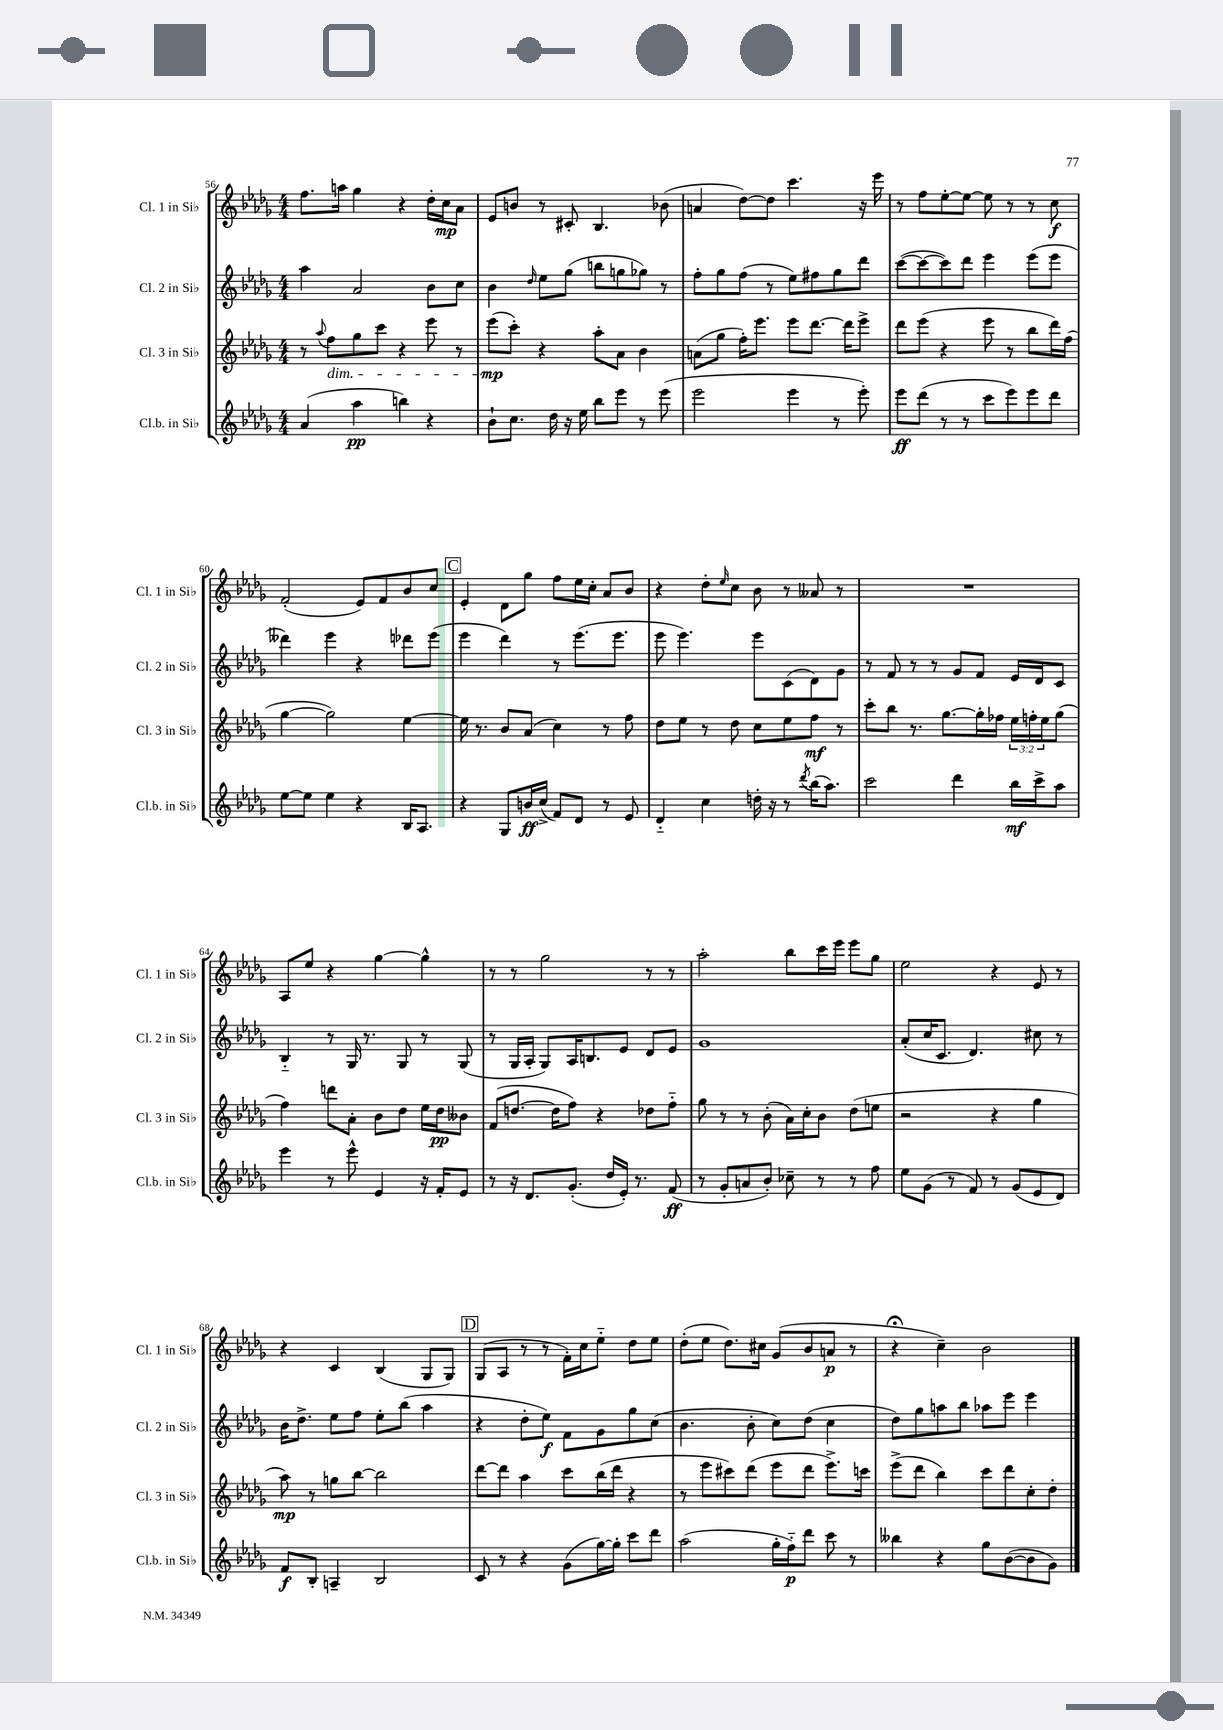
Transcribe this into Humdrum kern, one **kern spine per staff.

**kern	**dynam	**kern	**dynam	**kern	**dynam	**kern	**dynam
*part4	*part4	*part3	*part3	*part2	*part2	*part1	*part1
*staff4	*staff4	*staff3	*staff3	*staff2	*staff2	*staff1	*staff1
*I"Cl.b. in Si♭	*	*I"Cl. 3 in Si♭	*	*I"Cl. 2 in Si♭	*	*I"Cl. 1 in Si♭	*
*I'Cl.b. in Si♭	*	*I'Cl. 3 in Si♭	*	*I'Cl. 2 in Si♭	*	*I'Cl. 1 in Si♭	*
*clefG2	*	*clefG2	*	*clefG2	*	*clefG2	*
*k[b-e-a-d-g-]	*	*k[b-e-a-d-g-]	*	*k[b-e-a-d-g-]	*	*k[b-e-a-d-g-]	*
*M4/4	*	*M4/4	*	*M4/4	*	*M4/4	*
=56	=56	=56	=56	=56	=56	=56	=56
(4a-/	.	8r	.	4aa-\	.	8.ff\L	.
.	.	8qqaa-/	.	.	.	.	.
!	!	!LO:TX:b:i:t=dim.	!	!	!	!	!
.	.	8ff\L	.	.	.	.	.
.	.	.	.	.	.	16aan\Jk	.
4aa-\	pp	8gg-\	.	2a-/	.	4gg-\	.
.	.	8ccc\J	.	.	.	.	.
4bbn\)	.	4r	.	.	.	4r	.
4r	.	8eee-\	.	8b-\L	.	16dd-'\LL	.
.	.	.	.	.	.	16cc\J	mp
.	.	8r	.	8cc\J	.	8a-\J	.
=57	=57	=57	=57	=57	=57	=57	=57
8b-`\L	.	(8eee-\L	mp	4b-\	.	8e-/L	.
8.cc\J	.	8ccc'\J)	.	.	.	8bn/J	.
.	.	.	.	16qqdd-/	.	.	.
.	.	4r	.	8ee-\L	.	8r	.
16dd-\	.	.	.	.	.	.	.
16r	.	.	.	(8gg-\J	.	8c#X'/	.
16ee-\	.	.	.	.	.	.	.
8bb-\L	.	8aa-'\L	.	8bbn\L	.	4.B-/	.
8eee-\J	.	8a-\J	.	8ggn\	.	.	.
8r	.	4b-\	.	8gg-X\J)	.	.	.
(8eee-\	.	.	.	8r	.	(8b-X\	.
=58	=58	=58	=58	=58	=58	=58	=58
2eee-\	.	(8an\L	.	8ff'\L	.	4an/	.
.	.	8gg-\J	.	8gg-\	.	.	.
.	.	16ff'\KL)	.	(8ff\J	.	[8dd-\L)	.
.	.	8.eee-\J	.	.	.	.	.
.	.	.	.	8r	.	8dd-\J]	.
4eee-\	.	8eee-\L	.	8ee-\L)	.	4.ccc\	.
.	.	[8.ddd-\J	.	8ff#X\	.	.	.
8r	.	.	.	8gg-\	.	.	.
.	.	16ddd-\KL]	.	.	.	.	.
8eee-'\)	.	8eee-^\J	.	8ddd-\J	.	16r	.
.	.	.	.	.	.	16eee-\	.
=59	=59	=59	=59	=59	=59	=59	=59
8eee-\L	ff	8ddd-\L	.	([8ccc\L	.	8r	.
(8ddd-\J	.	(8eee-\J	.	8ccc\_	.	8ff\L	.
8r	.	4r	.	8ccc\])	.	[8ee-'\	.
8r	.	.	.	8ddd-\J	.	8ee-\J_	.
8ccc\L	.	8eee-\	.	4eee-\	.	8ee-\]	.
8eee-\)	.	8r	.	.	.	8r	.
8eee-\	.	8bb-\L	.	(8eee-\L	.	8r	.
8ddd-\J	.	16ddd-\L)	.	8eee-\J	.	8cc\	f
.	.	(16ff\JJ	.	.	.	.	.
!!LO:LB:g=z
=60	=60	=60	=60	=60	=60	=60	=60
[8ee-\L	.	[4gg-\	.	4ddd--X\)	.	(2f'/	.
8ee-\J]	.	.	.	.	.	.	.
4ee-\	.	2gg-\])	.	4eee-\	.	.	.
4r	.	.	.	4r	.	8e-/L)	.
.	.	.	.	.	.	8f/	.
16B-/KL	.	[4ee-\	.	8ddd-X\L	.	8b-/	.
8.A-/J	.	.	.	.	.	.	.
.	.	.	.	(8eee-\J	.	8cc/J	.
!!LO:REH:place=s1:t=C
=61	=61	=61	=61	=61	=61	=61	=61
4r	.	16ee-\]	.	4eee-\	.	4e-'/	.
.	.	8.r	.	.	.	.	.
8G-/L	.	8b-/L	.	4ddd-\)	.	8d-\L	.
16bn/L	ff	(8a-/J	.	.	.	8gg-\J	.
(16cc^/JJ	.	.	.	.	.	.	.
8f/L)	.	4cc\)	.	8r	.	8ff\L	.
8d-/J	.	.	.	(8.eee-\L	.	16ee-\L	.
.	.	.	.	.	.	16cc'\JJ	.
8r	.	8r	.	.	.	8a-/L	.
.	.	.	.	8.eee-\J	.	.	.
8e-/	.	8ff\	.	.	.	8b-/J	.
=62	=62	=62	=62	=62	=62	=62	=62
4d-/	.	8dd-\L	.	8eee-\	.	4r	.
.	.	8ee-\J	.	4.eee-\)	.	.	.
4cc\	.	8r	.	.	.	8dd-'\L	.
.	.	.	.	.	.	16qqee-/	.
.	.	8dd-\	.	.	.	8cc\J	.
16ddn'\	.	8cc\L	.	8eee-\L	.	8b-\	.
16r	.	.	.	.	.	.	.
8r	.	8ee-\	.	(8c\	.	8r	.
8qddd-/	.	.	.	.	.	.	.
(16bb-\KL	.	8ff\J	mf	8d-\)	.	8a--X/	.
8.aa-\J)	.	.	.	.	.	.	.
.	.	8r	.	8g-\J	.	8r	.
=63	=63	=63	=63	=63	=63	=63	=63
2ccc\	.	8ccc'\L	.	8r	.	1r	.
.	.	8bb-\J	.	8f/	.	.	.
.	.	8.r	.	8r	.	.	.
.	.	.	.	8r	.	.	.
.	.	[8.gg-\L	.	.	.	.	.
4ddd-\	.	.	.	8g-/L	.	.	.
.	.	16gg-'\L]	.	8f/J	.	.	.
.	.	16ff-X\JJ	.	.	.	.	.
16bb-\LL	mf	24ee-\LL	.	16e-/LL	.	.	.
.	.	24ffn'\	.	.	.	.	.
16ccc^\J	.	.	.	16d-/J	.	.	.
.	.	24ee-\J	.	.	.	.	.
8aa-\J	.	(8gg-\J	.	8c/J	.	.	.
!!LO:LB:g=z
=64	=64	=64	=64	=64	=64	=64	=64
4eee-\	.	4ff\)	.	4B-/	.	8A-/L	.
.	.	.	.	.	.	8ee-/J	.
8r	.	8dddn\L	.	8r	.	4r	.
8eee-^^\	.	8a-'\J	.	16G-/	.	.	.
.	.	.	.	8.r	.	.	.
4e-/	.	8b-\L	.	.	.	[4gg-\	.
.	.	8dd-\J	.	8G-/	.	.	.
16r	.	16ee-\LL	.	8r	.	4gg-^^\]	.
16f'/KL	.	16dd-\J	pp	.	.	.	.
8e-/J	.	8b--X\J	.	(8G-/	.	.	.
=65	=65	=65	=65	=65	=65	=65	=65
8r	.	(8f/L	.	8r	.	8r	.
16r	.	[8.ddn/J	.	16G-/LL	.	8r	.
8.d-/L	.	.	.	16A-'/JJ	.	.	.
.	.	.	.	8G-/L)	.	2gg-\	.
.	.	16dd\KL]	.	.	.	.	.
(8.g-'/J	.	8ff\J)	.	16A-/K	.	.	.
.	.	.	.	8.Bn/	.	.	.
.	.	4r	.	.	.	.	.
16dd-/LL	.	.	.	.	.	.	.
16e-'/JJ)	.	.	.	8e-/J	.	.	.
8.r	.	.	.	.	.	.	.
.	.	8dd-X\L	.	8d-/L	.	8r	.
(8f/	ff	8ff\J	.	8e-/J	.	8r	.
=66	=66	=66	=66	=66	=66	=66	=66
8r	.	8gg-\	.	1g-	.	2aa-'\	.
8g-'/L	.	8r	.	.	.	.	.
8an/	.	8r	.	.	.	.	.
8b-'/J)	.	(8b-'\	.	.	.	.	.
8cc-X~\	.	16a-\LL)	.	.	.	8bb-\L	.
.	.	16cc'\J	.	.	.	.	.
8r	.	8b-\J	.	.	.	16ccc\L	.
.	.	.	.	.	.	16eee-\JJ	.
8r	.	(8dd-\L	.	.	.	8eee-\L	.
8ff\	.	8een\J	.	.	.	8gg-\J	.
=67	=67	=67	=67	=67	=67	=67	=67
8ee-\L	.	2r	.	(8a-'/L	.	2ee-\	.
(8g-\J	.	.	.	16cc/K	.	.	.
.	.	.	.	8.c/J	.	.	.
8r	.	.	.	.	.	.	.
8f/)	.	.	.	4.d-/)	.	.	.
8r	.	4r	.	.	.	4r	.
(8g-/L	.	.	.	.	.	.	.
8e-/	.	4gg-\	.	8cc#X\	.	8e-/	.
8d-/J)	.	.	.	8r	.	8r	.
!!LO:LB:g=z
=68	=68	=68	=68	=68	=68	=68	=68
8f/L	f	8aa-\)	mp	16b-\KL	.	4r	.
.	.	.	.	8.dd-^\J	.	.	.
8B-'/J	.	8r	.	.	.	.	.
4An~/	.	8ggn\L	.	8ee-\L	.	4c/	.
.	.	[8bb-\J	.	8ff\J	.	.	.
2B-/	.	2bb-\]	.	8ee-'\L	.	(4B-/	.
.	.	.	.	(8bb-\J	.	.	.
.	.	.	.	4aa-\	.	8G-/L	.
.	.	.	.	.	.	8G-/J)	.
!!LO:REH:place=s1:t=D
=69	=69	=69	=69	=69	=69	=69	=69
8c/	.	[8ddd-\L	.	4r	.	(8G-/L	.
8r	.	8ddd-\J]	.	.	.	8A-/J	.
4r	.	4aa-\	.	8dd-'\L	.	8r	.
.	.	.	.	8ee-\J)	f	8r	.
(8g-\L	.	8ccc\L	.	8f\L	.	16f'\LL)	.
.	.	.	.	.	.	16cc\J	.
[16gg-\L)	.	(16bb-\L	.	8g-\	.	8ee-\J	.
16gg-'\JJ]	.	16ddd-\JJ	.	.	.	.	.
8ccc\L	.	4r	.	8gg-\	.	8dd-\L	.
8ddd-\J	.	.	.	(8cc\J	.	8ee-\J	.
=70	=70	=70	=70	=70	=70	=70	=70
(2aa-\	.	8r	.	4.b-\	.	(8dd-'\L	.
.	.	8eee-\L	.	.	.	8ee-\J	.
.	.	8ccc#X\)	.	.	.	8.dd-\L)	.
.	.	(8ddd-\J	.	8b-'\	.	.	.
.	.	.	.	.	.	16cc#X\Jk	.
16gg-'\LL	.	8eee-\L	.	8cc\L)	.	(8g-/L	.
16ff\J)	p	.	.	.	.	.	.
8ddd-\J	.	8ddd-\J	.	(8dd-\J	.	8b-/	.
8ccc\	.	8.eee-^\L)	.	4cc\	.	8an/J	p
8r	.	.	.	.	.	8r	.
.	.	16cccn\Jk	.	.	.	.	.
=71	=71	=71	=71	=71	=71	=71	=71
4bb--X\	.	(8eee-^\L	.	8dd-\L)	.	4r;<	.
.	.	8ddd-\J	.	8gg-\	.	.	.
4r	.	4bb-\)	.	8aan\	.	4cc~\)	.
.	.	.	.	8bb-\J	.	.	.
8gg-\L	.	8ccc\L	.	8aa-X\L	.	2b-\	.
([8b-\	.	8ddd-\	.	8eee-\J	.	.	.
8b-\]	.	8cc'\	.	4eee-\	.	.	.
8g-\J)	.	8dd-'\J	.	.	.	.	.
==	==	==	==	==	==	==	==
*-	*-	*-	*-	*-	*-	*-	*-
